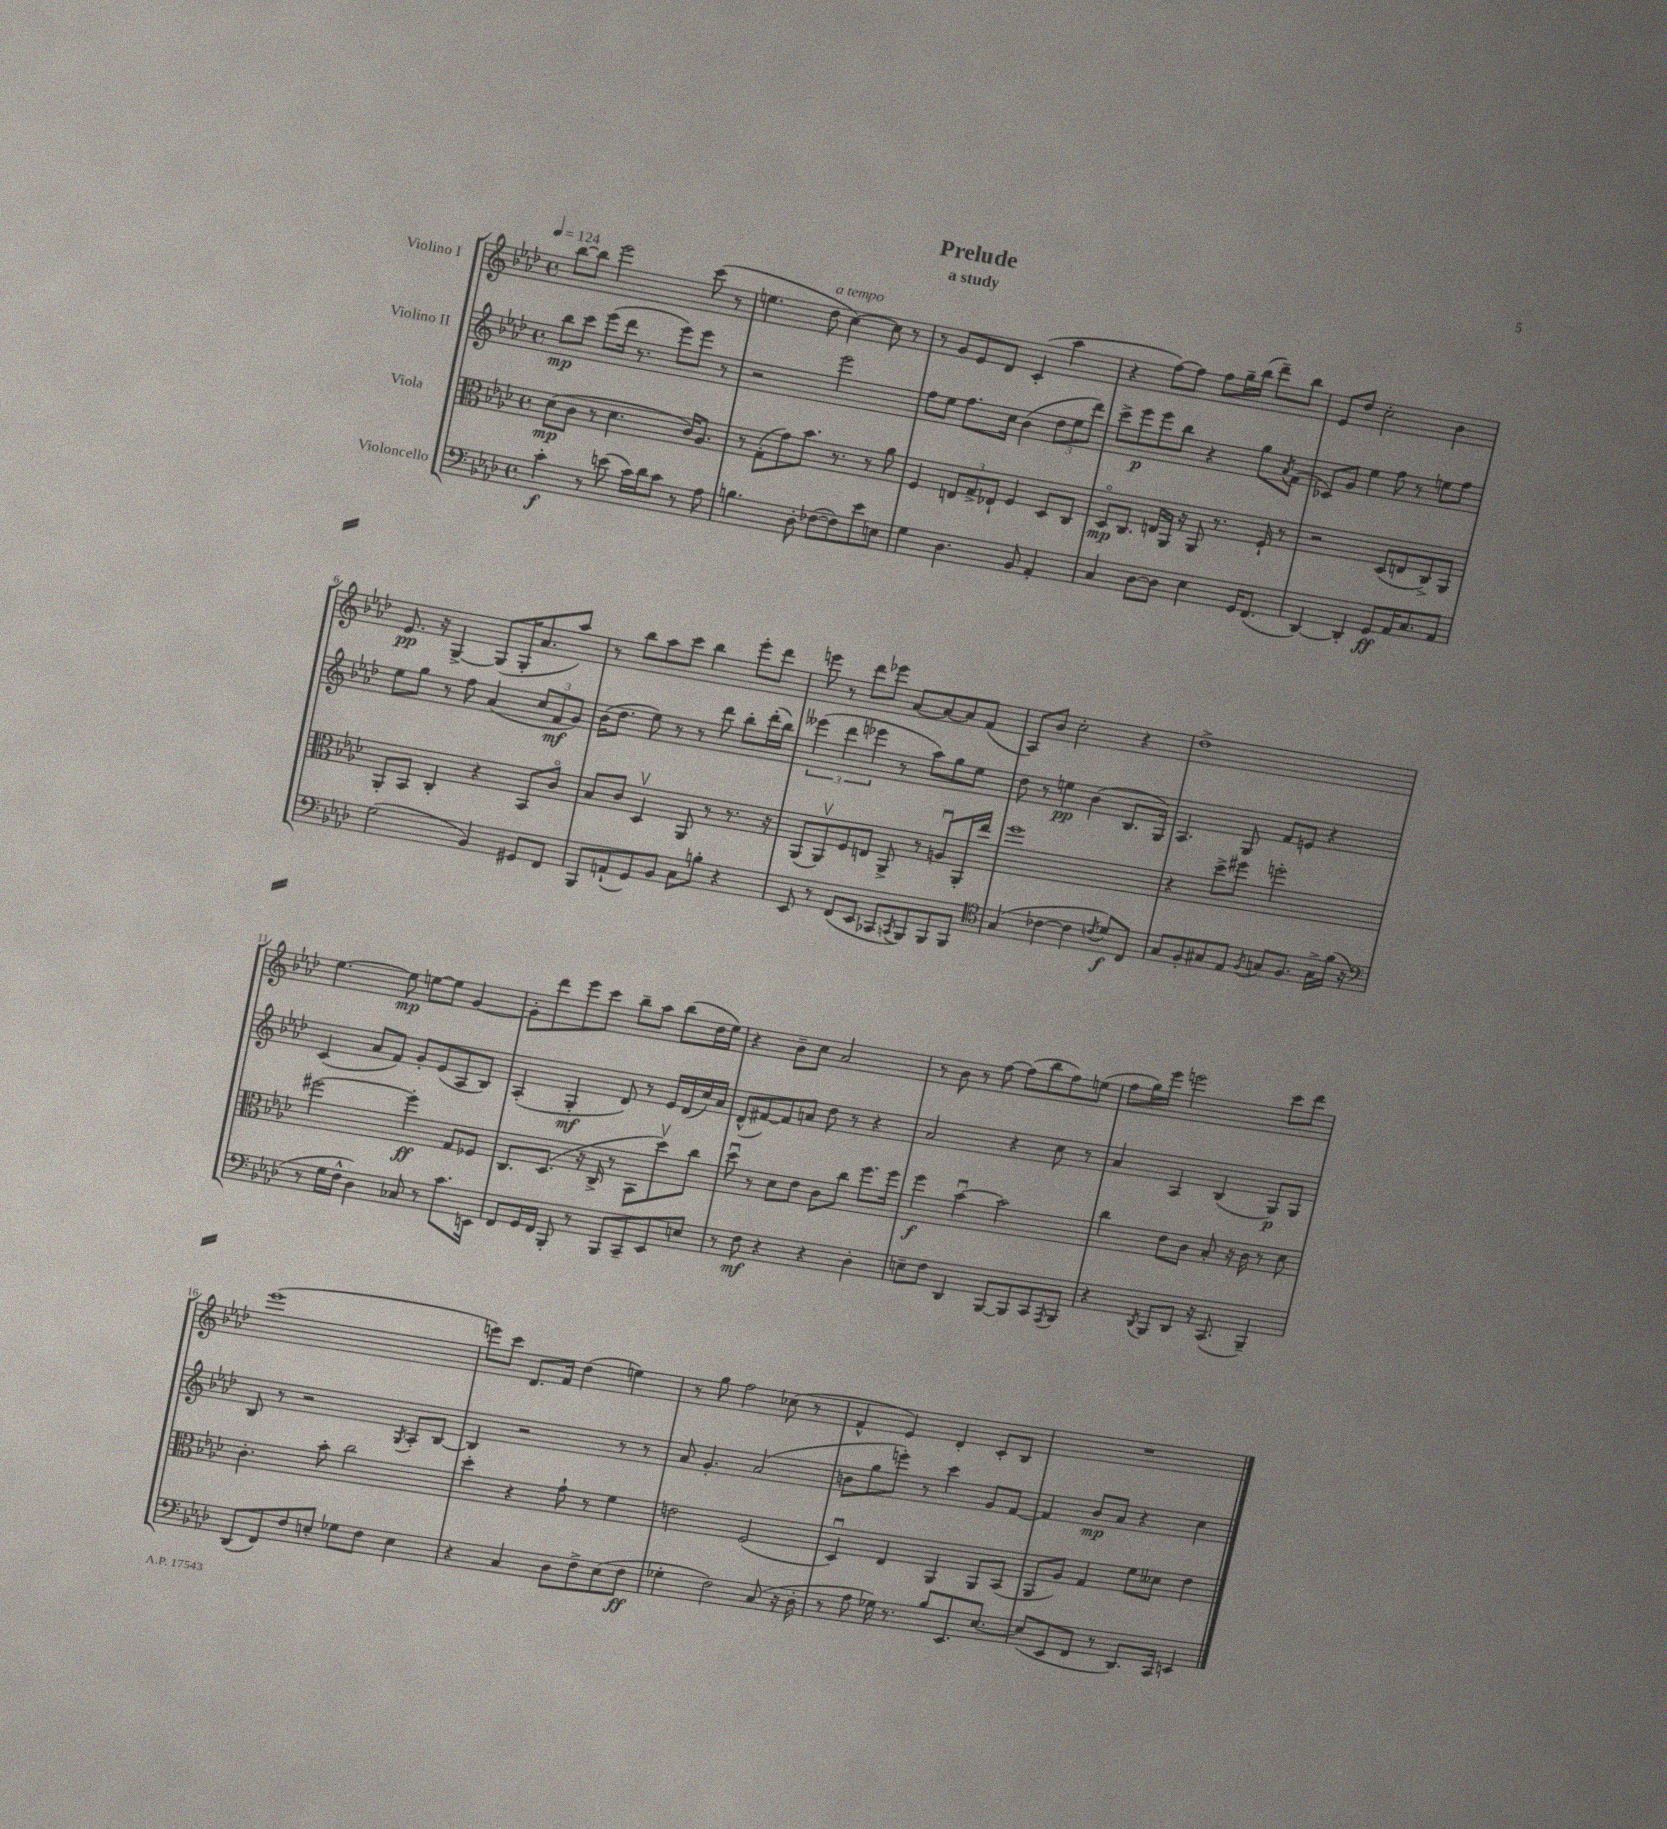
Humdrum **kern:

**kern	**kern	**kern	**kern
*staff4	*staff3	*staff2	*staff1
*clefF4	*clefC3	*clefG2	*clefG2
*k[b-e-a-d-]	*k[b-e-a-d-]	*k[b-e-a-d-]	*k[b-e-a-d-]
*M4/4	*M4/4	*M4/4	*M4/4
*met(c)	*met(c)	*met(c)	*met(c)
*MM124	*MM124	*MM124	*MM124
4c'	(8d-	8bb-	[8bb-
.	8c	8ccc	8bb-]
8r	8r	(8eee-	2eee-
(8e	4.d-	16ddd-	.
.	.	8.r	.
16c)	.	.	.
16d-	.	.	.
8c	.	8eee-)	.
8r	16c)	8eee-	(8ccc
.	8.A-	.	.
8A-	.	8r	8r
=	=	=	=
4.B	8r	2r	4.ee
.	(8G'	.	.
.	8g)	.	.
8D-'	8.b-	.	8dd-
([8F-	.	2eee-	[4cc)
.	8.r	.	.
8F-])	.	.	.
8e-	8r	.	8cc]
8E	8a-	.	8r
=	=	=	=
4G	4F	8ff	8r
.	.	8ee-	8g
4.D-	12E	8.ff	8e-
.	12G^	.	.
.	.	.	8d-
.	12E-`	.	.
.	.	16cc	.
.	4F	(4b-	(4c'
8BB-	.	.	.
4AA-'	8D-	12dd-	4aa-
.	.	12ee-	.
.	8C	.	.
.	.	12ddd-)	.
=	=	=	=
4C	8D-o	8ccc^	4r
.	8.C	8eee-	.
[8D-	.	8eee-	[8ff)
.	16E	.	.
8D-]	16AA-	8bb-	8ff]
.	16r	.	.
4E-	8AA-	4r	8ff
.	8.r	.	16gg~
.	.	.	(16bb-
16GG	.	8gg	8ddd-~)
(8.FF	16F`	.	.
.	.	8qa-	.
.	8r	(8f	8bb-
=	=	=	=
[4DD-)	2r	8c-)	8e-
.	.	8g	8dd-
4DD-']	.	4ee-	2cc'
8GG	(8D-	8ff	.
16AA-	8E	8r	.
8.C	.	.	.
.	8C^)	8ee	4b-
8AA-	8AA-	8ff	.
=	=	=	=
(2G	8AA-'	8ee-	8.e-
.	8BB-	8gg	.
.	.	.	16r
.	4C'	8r	[4G^
.	.	8ff	.
4BB-)	4r	(4a-	(8G]
.	.	.	16G'
.	.	.	8.a-
8GG#	8BB-	12cc	.
.	.	12f	.
8FF	8co	.	8aa-)
.	.	12g)	.
=	=	=	=
8BBB-	8B-	(16b-	8r
.	.	8.dd-	.
(8AA`	8c	.	8bb-
8GG)	4D-v	8ee-)	8aa-
8BB-	.	8r	8ccc
8C	8AA-	8r	4bb-
8B'	8r	8ddd-	.
4r	8.r	8bb-'	8eee-'
.	.	(16ddd-'	8ddd-
.	16r	16bb-)	.
=	=	=	=
8EE-	(8AA-	(6eee--	8eee
8r	8AA-v)	.	8r
.	.	6ddd-	.
(8FF	8F	.	8ddd-
.	.	6eee-	.
8EE-	8E	.	8eee-
8CC-	8AA-^	8r	[8a-
8qCC	.	.	.
8BBB-)	8r	8aa-)	8a-_
8BBB-	8Au	8gg	8a-]
8BBB-	16AA-'	8ee-	(8f
.	16ee-	.	.
=	=	=	=
*clefC4	*	*	*
(4G	1ff	8dd-	8A-)
.	.	8r	8b-
[4c-	.	4ee	2cc'
4c-]	.	(4b-	.
8qc	.	.	.
8d-)	.	8.B-	4r
8C	.	.	.
.	.	16G)	.
=	=	=	=
8G	4r	4.A-	1dd-^
8F'	.	.	.
8G#	8dd-^	.	.
8E-	8ff#	8G	.
8qF	.	.	.
8G	2ff'	8f	.
8.F	.	8e	.
.	.	4r	.
16G^	.	.	.
(16f	.	.	.
16r	.	.	.
=	=	=	=
*clefF4	*	*	*
8r	[2ff#	(4c	[4.ee-
16G	.	.	.
16F^^	.	.	.
4D-)	.	8a-	.
.	.	8f)	8ee-]
8C-	4ff#']	8g'	[8ee
8r	.	(8e-	8ee]
8.c	8G	8A-	[4g
.	8F-	8B-)	.
16EE	.	.	.
=	=	=	=
8FF	8.C	(4A-'	8g']
16GG	.	.	8ddd-
16FF	(8.D-	.	.
8BBB-'	.	4G'	8eee-
8r	16r	.	8ccc
.	16C^	.	.
8BBB-	8r	8d-)	8bb-~
8CC~	8BB-	8r	8aa-
8EE-	8dd-v)	16e-	(8bb-
.	.	(16d-	.
8E	8cc	16cc)	16dd-
.	.	16a-	16ee-)
=	=	=	=
8r	8dd-u	(8d-^^	4r
8F	8r	[8f#)	.
4r	8d-	8f#]	8b-~
.	8e-	8a	8cc
4r	8c	8dd-	2a-
.	8cc	8r	.
4D-'	8.ff	4r	.
.	16ff	.	.
=	=	=	=
8E~	4ff	2a-	8r
8F	.	.	8b-
4DD-	[4b-u	.	8r
.	.	.	[8ff
[8BBB-	2b-]	4r	(8ff]
8BBB-]	.	.	8bb-
8CC	.	8cc	8ff)
8qAAA-	.	.	.
8BBB-	.	8r	(8ee
=	=	=	=
4r	4cc	4a-	8ff
.	.	.	16gg)
.	.	.	16eee-
8qDD-	.	.	.
8BBB-	8e-	4A-	2eee
8DD-	8c	.	.
16r	8B-'	(4B-	.
(8.CC	.	.	.
.	16r	.	.
.	16c	.	.
4BBB-~)	8r	8G)	8ccc
.	8d-	8G	8ddd-
=	=	=	=
(8DD-	4.c'	8B-	(1eee-
8FF)	.	8r	.
8F	.	2r	.
8E'	8b-'	.	.
8G-	2cc	.	.
8F	.	.	.
.	.	8qG	.
4E	.	8A-'	.
.	.	[8B-	.
=	=	=	=
4r	4dd-'	4B-]	8eee)
.	.	.	8ccc
4C	4r	2r	8.d-
.	.	.	16f
8D-	8g`	.	(4dd-
8F^	8r	.	.
(8E-	4f	8r	4ee)
8F	.	8r	.
=	=	=	=
4G-'	2e	8a-	8r
.	.	4.g'	8gg
2F)	.	.	2ff
.	(2F	(2a-	.
(8C	.	.	(8cc-
16r	.	.	8r
16D-'	.	.	.
=	=	=	=
8r	4D-u)	8b	4f^^
8A-	.	8gg	.
16G-)	4E-	8eee')	4e-)
8.r	.	.	.
.	.	8r	.
8B-	4AA-	4ccc	4d-'
8.EE-	.	.	.
.	8AA-	8g	8c'
[8.E-	.	.	.
.	(8BB-	[8f	8B-
=	=	=	=
(8E-]	8AA-	4f]	1r
8EE-	8A-)	.	.
8FF	4G	8b-	.
8r	.	8a-	.
8.DD-)	8f	4r	.
.	8d--	.	.
16CC	.	.	.
4EE	4e-	4cc	.
==	==	==	==
*-	*-	*-	*-
